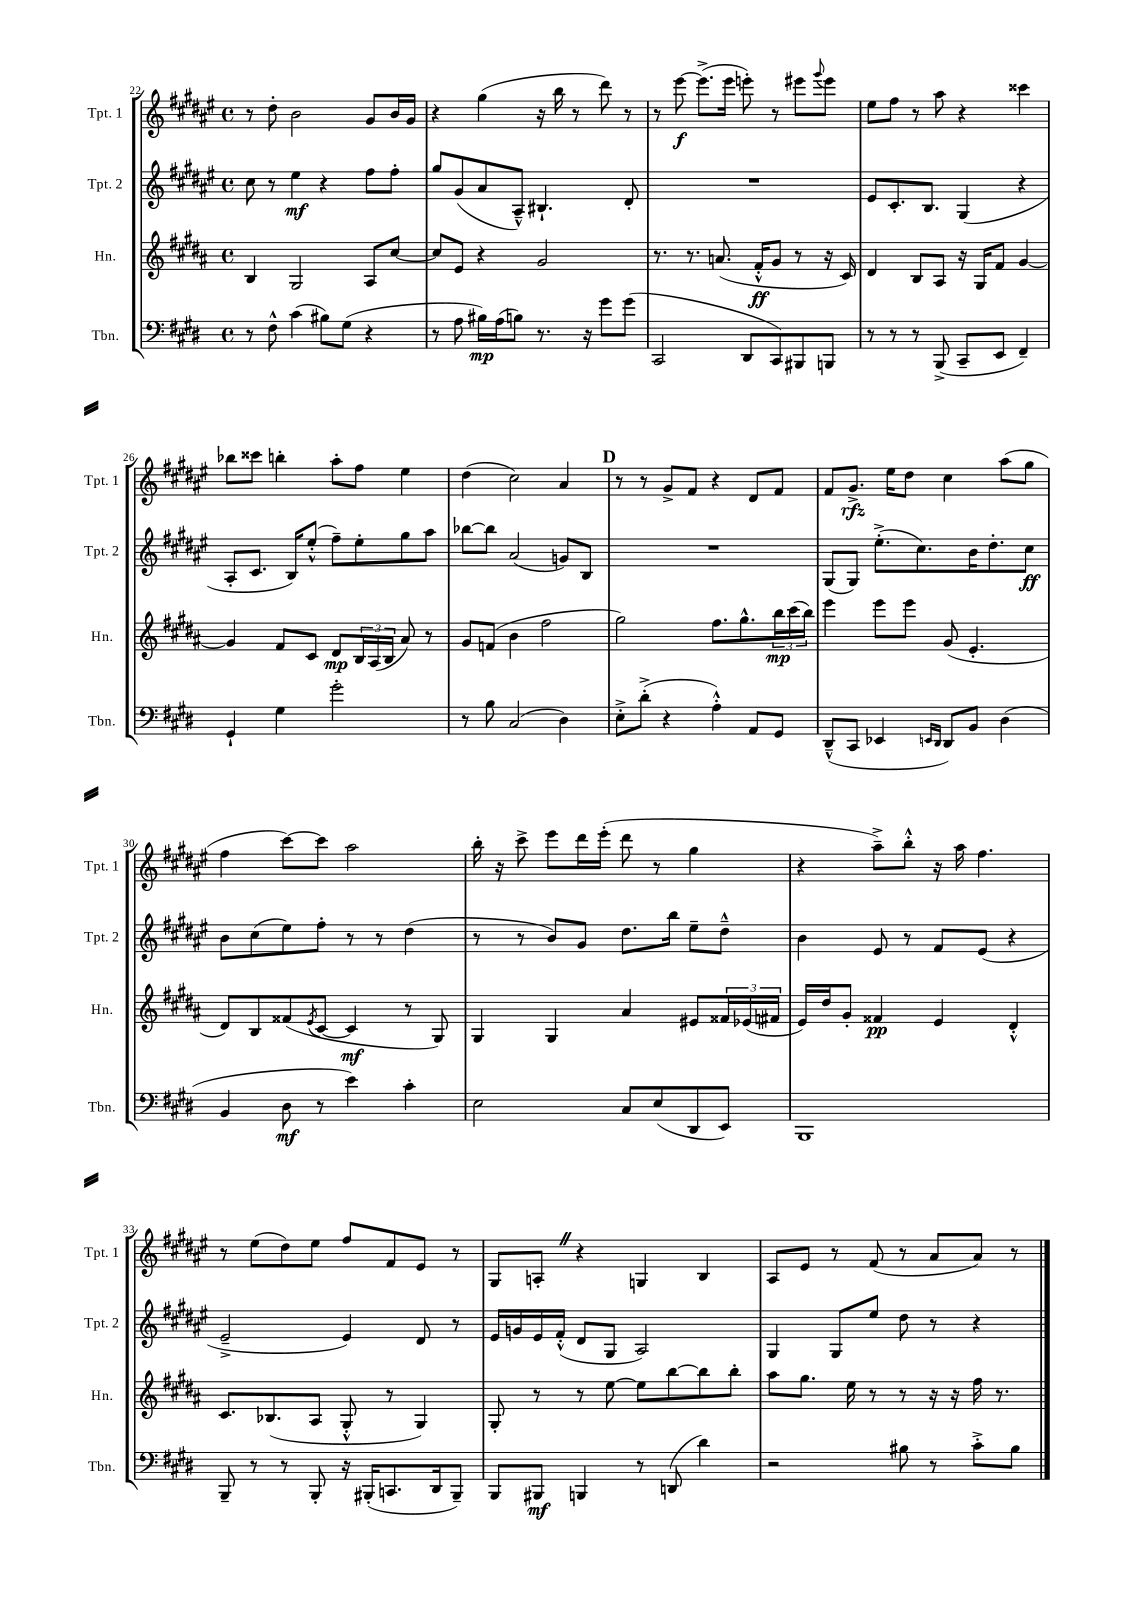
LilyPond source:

<<
\new StaffGroup <<
\new Staff = "s0" \with { instrumentName = "Tpt. 1" shortInstrumentName = "Tpt. 1" } {
    \clef treble \key fis \major \defaultTimeSignature \time 4/4
    r8 dis''8-. b'2 gis'8 b'16 gis'16 |
    r4 gis''4( r16 b''16 r8 dis'''8) r8 |
    r8 eis'''8~\f eis'''8.->( eis'''16 e'''8-.) r8 eis'''8 \appoggiatura { gis'''8 } eis'''8 |
    eis''8 fis''8 r8 ais''8 r4 cisis'''4 |
    bes''8 cisis'''8 b''4-. ais''8-. fis''8 eis''4 |
    dis''4( cis''2) ais'4 |
    \mark \markup { \bold "D" } r8 r8 gis'8-> fis'8 r4 dis'8 fis'8 |
    fis'8 gis'8.->\rfz eis''16 dis''8 cis''4 ais''8( gis''8 |
    fis''4 cis'''8~) cis'''8 ais''2 |
    b''16-. r16 cis'''8-> eis'''8 dis'''16 eis'''16-.( dis'''8 r8 gis''4 |
    r4 ais''8--->) b''8-.-^ r16 ais''16 fis''4. |
    r8 eis''8( dis''8) eis''8 fis''8 fis'8 eis'8 r8 |
    gis8 a8-. \once \override BreathingSign.text = \markup { \musicglyph "scripts.caesura.straight" } \breathe r4 g4 b4 |
    ais8 eis'8 r8 fis'8( r8 ais'8 ais'8) r8 \bar "|." |
}
\new Staff = "s1" \with { instrumentName = "Tpt. 2" shortInstrumentName = "Tpt. 2" } {
    \clef treble \key fis \major \defaultTimeSignature \time 4/4
    cis''8 r8 eis''4\mf r4 fis''8 fis''8-. |
    gis''8 gis'8( ais'8 ais8---^) bis4.-! dis'8-. |
    R1 |
    eis'8 cis'8.-. b8. gis4( r4 |
    ais8-. cis'8. b16) eis''8-.-^( fis''8--) eis''8-. gis''8 ais''8 |
    bes''8~ bes''8 ais'2( g'8) b8 |
    \mark \markup { \bold "D" } R1 |
    gis8( gis8) eis''8.-.->( cis''8.) b'16 dis''8.-. cis''8\ff |
    b'8 cis''8( eis''8) fis''8-. r8 r8 dis''4( |
    r8 r8 b'8) gis'8 dis''8. b''16 eis''8-- dis''8---^ |
    b'4 eis'8 r8 fis'8 eis'8( r4 |
    eis'2---> eis'4) dis'8 r8 |
    eis'16 g'16 eis'16 fis'16-.-^( dis'8 gis8 ais2) |
    gis4 gis8 eis''8 dis''8 r8 r4 \bar "|." |
}
\new Staff = "s2" \with { instrumentName = "Hn." shortInstrumentName = "Hn." } {
    \clef treble \key b \major \defaultTimeSignature \time 4/4
    b4 gis2 ais8 cis''8~ |
    cis''8 e'8 r4 gis'2 |
    r8. r8. a'8.( fis'16-.-^\ff gis'8 r8 r16 cis'16) |
    dis'4 b8 ais8 r16 gis16 fis'8 gis'4~ |
    gis'4 fis'8 cis'8 dis'8\mp \tuplet 3/2 { b16 ais16( b16 } ais'8) r8 |
    gis'8 f'8( b'4 fis''2 |
    \mark \markup { \bold "D" } gis''2) fis''8. gis''8.-^ \tuplet 3/2 { b''16\mp cis'''16( b''16) } |
    e'''4 e'''8 e'''8 gis'8( e'4.-. |
    dis'8) b8 fisis'8( \acciaccatura { e'8 } cis'8~ cis'4\mf r8 gis8) |
    gis4 gis4 ais'4 eis'8 \tuplet 3/2 { fisis'16 ees'16( fis'16 } |
    e'16) dis''16 gis'8-. fisis'4\pp e'4 dis'4-.-^ |
    cis'8. bes8.( ais8 gis8-.-^ r8 gis4) |
    gis8-. r8 r8 e''8~ e''8 b''8~ b''8 b''8-. |
    ais''8 gis''8. e''16 r8 r8 r16 r16 fis''16 r8. \bar "|." |
}
\new Staff = "s3" \with { instrumentName = "Tbn." shortInstrumentName = "Tbn." } {
    \clef bass \key e \major \defaultTimeSignature \time 4/4
    r8 fis8-^ cis'4( bis8) gis8( r4 |
    r8 a8 bis16\mp) a16( b8) r8. r16 gis'8 gis'8( |
    cis,2 dis,8 cis,8) bis,,8 b,,8 |
    r8 r8 r8 b,,8->( cis,8-- e,8 fis,4--) |
    gis,4-! gis4 gis'2-. |
    r8 b8 cis2( dis4) |
    \mark \markup { \bold "D" } e8-.-> dis'8-.->( r4 a4-.-^) a,8 gis,8 |
    dis,8---^( cis,8 ees,4 \grace { e,16 dis,16 } dis,8) b,8 dis4( |
    b,4 dis8\mf r8 e'4) cis'4-. |
    e2 cis8 e8( dis,8 e,8) |
    b,,1 |
    b,,8-- r8 r8 b,,8-. r16 bis,,16-.( c,8. dis,16 bis,,8--) |
    b,,8 bis,,8\mf b,,4 r8 d,8( dis'4) |
    r2 bis8 r8 cis'8-.-> bis8 \bar "|." |
}
>>
>>
\layout { \context { \Score currentBarNumber = #22 } }
